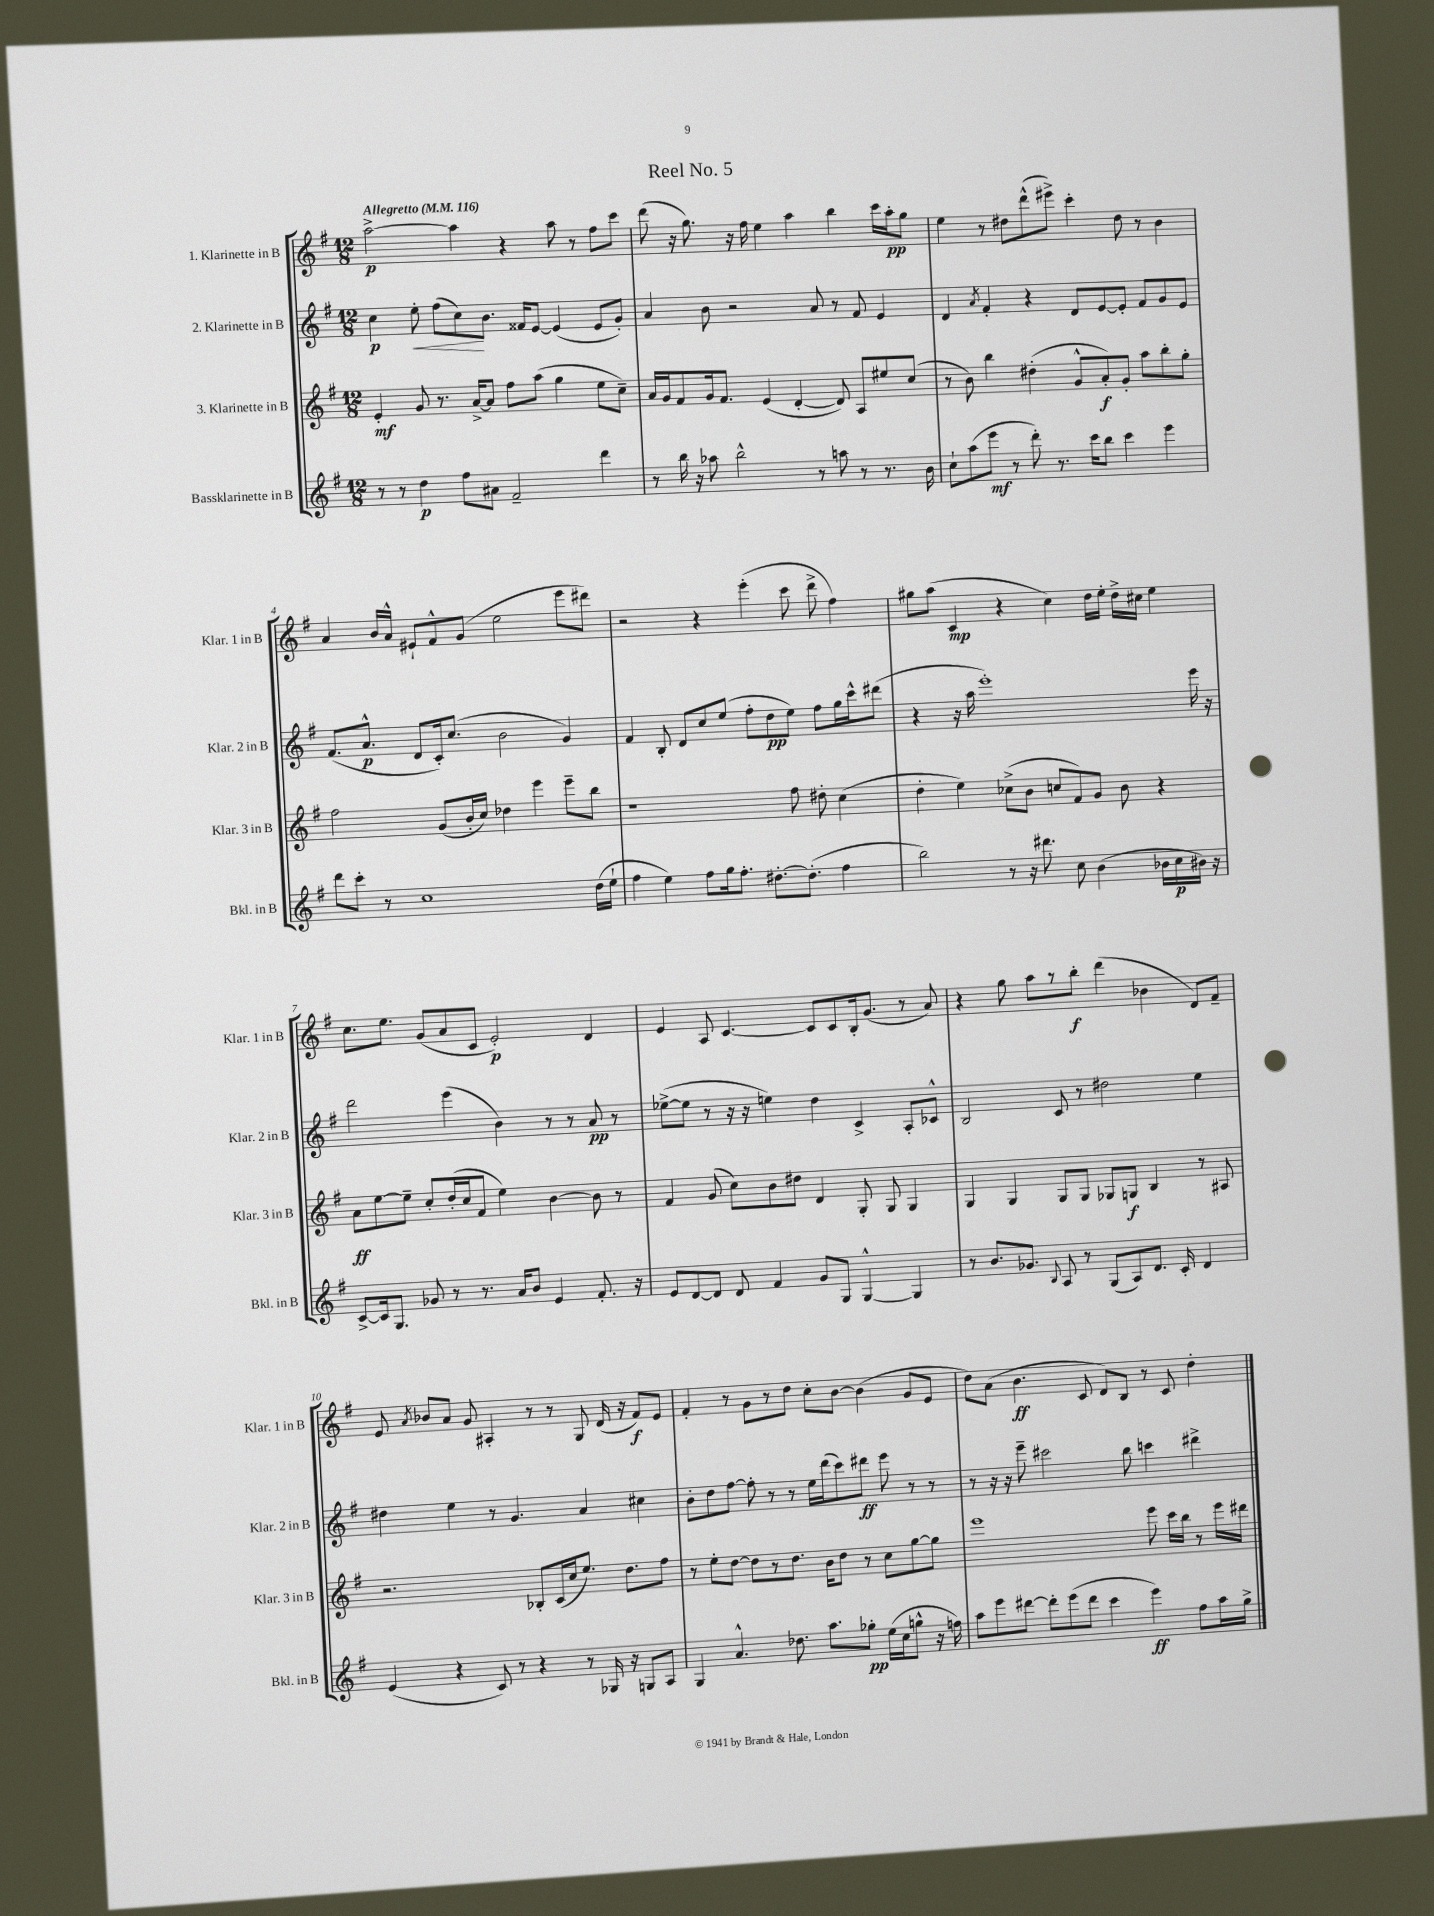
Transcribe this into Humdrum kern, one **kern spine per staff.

**kern	**kern	**kern	**kern
*staff4	*staff3	*staff2	*staff1
*clefG2	*clefG2	*clefG2	*clefG2
*k[f#]	*k[f#]	*k[f#]	*k[f#]
*M12/8	*M12/8	*M12/8	*M12/8
*MM116	*MM116	*MM116	*MM116
8r	4e'	4cc	[2aa^
8r	.	.	.
4dd	8g	8ee'	.
.	8.r	(8ff#	.
8ff#	.	8cc)	4aa]
.	[16a^	.	.
8a#	8a]	8.b	.
2f#~	8ff#	.	4r
.	.	16f##	.
.	(8aa	[8e	.
.	4gg	(4e]	8aa
.	.	.	8r
4ddd	8ee	8e	8ff#
.	8cc~)	8g')	8ccc
=	=	=	=
8r	16a	4a	(8ddd
.	16g	.	.
16bb	8f#	.	16r
16r	.	.	8.gg)
8aa-	16g	8b	.
.	8.f#	.	.
2bb^^	.	2r	16r
.	.	.	16ff#
.	(4e	.	4ee
.	[4d'	.	4aa
8r	.	8a	.
8aa	8d])	8r	4bb
8r	8A	8f#	.
8.r	8ee#	4e	16ccc
.	.	.	16aa'
.	(8cc	.	8gg
16b	.	.	.
=	=	=	=
8cc`	8r	4d	4ee
(8aa	8b)	.	.
.	.	8qa	.
8eee	4bb	4f#'	8r
8r	.	.	8dd#
8ddd')	(4dd#'	4r	(8ddd^^
8.r	.	.	8eee#^)
.	8g^^	8d	4ccc'
16ccc	.	.	.
8bb	8a')	[8e	.
4ccc	8g'	8e']	8dd#
.	8aa	8f#	8r
4eee	8bb'	8g	4b
.	8gg'	8e	.
=	=	=	=
8ddd	2ff#	(8.f#	4a
8ccc'	.	.	.
.	.	8.a^^	.
8r	.	.	16b
.	.	.	16a^^
1cc	.	8d	8e#`
.	(8g	16c')	8f#^^
.	.	(8.cc	.
.	16b'	.	(8g
.	16cc)	.	.
.	4dd-	2b	2ee
.	4eee	.	.
.	8eee~	4g)	8eee
(16dd	8bb	.	8ddd#)
16ee`	.	.	.
=	=	=	=
4ff#	1r	4f#	2r
4ee)	.	8B'	.
.	.	8d	.
8ff#	.	8cc	4r
16gg	.	(8ee	.
8.ff#'	.	.	.
.	.	8ff#'	(4eee'
[8.dd#'	.	8dd	.
.	8ff#	8ee)	8ccc
(8.dd#']	.	.	.
.	8dd#'	8ff#	8ddd^
4ff#	(4cc	16gg	4ff#)
.	.	16ccc^^	.
.	.	(8ddd#	.
=	=	=	=
2bb)	4dd'	4r	8gg#
.	.	.	(8aa
.	4ee)	16r	4c
.	.	16aa	.
.	.	1eee')	.
8r	(8cc-^	.	4r
16r	8b	.	.
8.ddd#	.	.	.
.	8cc	.	4cc)
8cc	8f#)	.	.
(4b	8g	.	16dd
.	.	.	16ee'
.	8b	.	16dd^
.	.	.	16cc#
16b-	4r	.	4ee
16cc	.	.	.
16b#)	.	16eee	.
16r	.	16r	.
=	=	=	=
[8c^	8a	2ddd	8.cc
16c]	[8ee	.	.
8.G	.	.	8.ee
.	8ee~]	.	.
8g-	8cc'	.	(8g
8r	(16dd'	(4eee	8a
.	16cc	.	.
8.r	8f#	.	8c
.	4ee)	4b)	2e')
16a	.	.	.
8b	.	.	.
4e	[4b	8r	.
.	.	8r	.
8.f#'	8b]	8a	4d
.	8r	8r	.
16r	.	.	.
=	=	=	=
8e	4f#	([8ee-^	4e
[8d	.	8ee-]	.
8d]	(8g	8r	8A
8d	8cc)	16r	[4.c
.	.	16r	.
4f#	8b	4ee)	.
.	8dd#	.	.
8g	4d	4dd	8c]
8G	.	.	8c
[4G^^	8G'	4c^	16B'
.	.	.	(8.g
.	8G	.	.
4G]	4G	8A'	8r
.	.	8c-^^	8a)
=	=	=	=
8r	4G	2B	4r
8.b	.	.	.
.	4G	.	8gg
8.g-	.	.	.
.	.	.	8aa
8qqB	.	.	.
8A	8G	8c	8r
8r	8G	8r	8bb'
(8G	8G-	2dd#	(4ddd
8A)	8G	.	.
8.d	4B	.	4b-
16c'	.	.	.
4d	8r	4ee	8d)
.	8A#	.	8f#~
=	=	=	=
(4e	2.r	4dd#	8e
.	.	.	8qa
.	.	.	8b-
4r	.	4ee	8a
.	.	.	8g
8c)	.	8r	4A#'
8r	.	4.g	.
4r	8B-'	.	8r
.	(16c	.	8r
.	16cc	.	.
8r	8.ee)	4a	8G
16G-	.	.	(16d
16r	8.dd	.	16r
8G	.	4cc#	8f#)
8A	8ff#	.	8e
=	=	=	=
4G	8r	8b'	4f#'
.	8ee'	8dd	.
4.a^^	[8dd	[8ff#	8r
.	8dd]	8ff#']	8g
.	8r	8r	8r
8.dd-	8.dd	8r	8dd
.	.	16ee	8cc'
8.aa	16b	(16ddd	.
.	8dd	8ccc)	[8b
8gg-'	8r	8ddd#	(4b]
(16ee	8cc	8eee	.
16cc	.	.	.
8gg^^	[8gg	8r	8g
16r	8gg]	8r	8e
16ff)	.	.	.
=	=	=	=
8aa	1eee	8r	8dd)
8eee	.	16r	(8a
.	.	16r	.
[8ddd#	.	8eee~	4.b
8ddd#']	.	2ccc#	.
(8eee	.	.	.
8ddd#	.	.	8c
4ccc	.	.	8d)
.	.	8bb	8B
4eee)	8eee	4ccc	8r
.	16ccc	.	8c
.	16bb	.	.
8ff#	8r	4ddd#^	4dd'
16aa	16eee	.	.
16gg^	16ddd#	.	.
==	==	==	==
*-	*-	*-	*-
